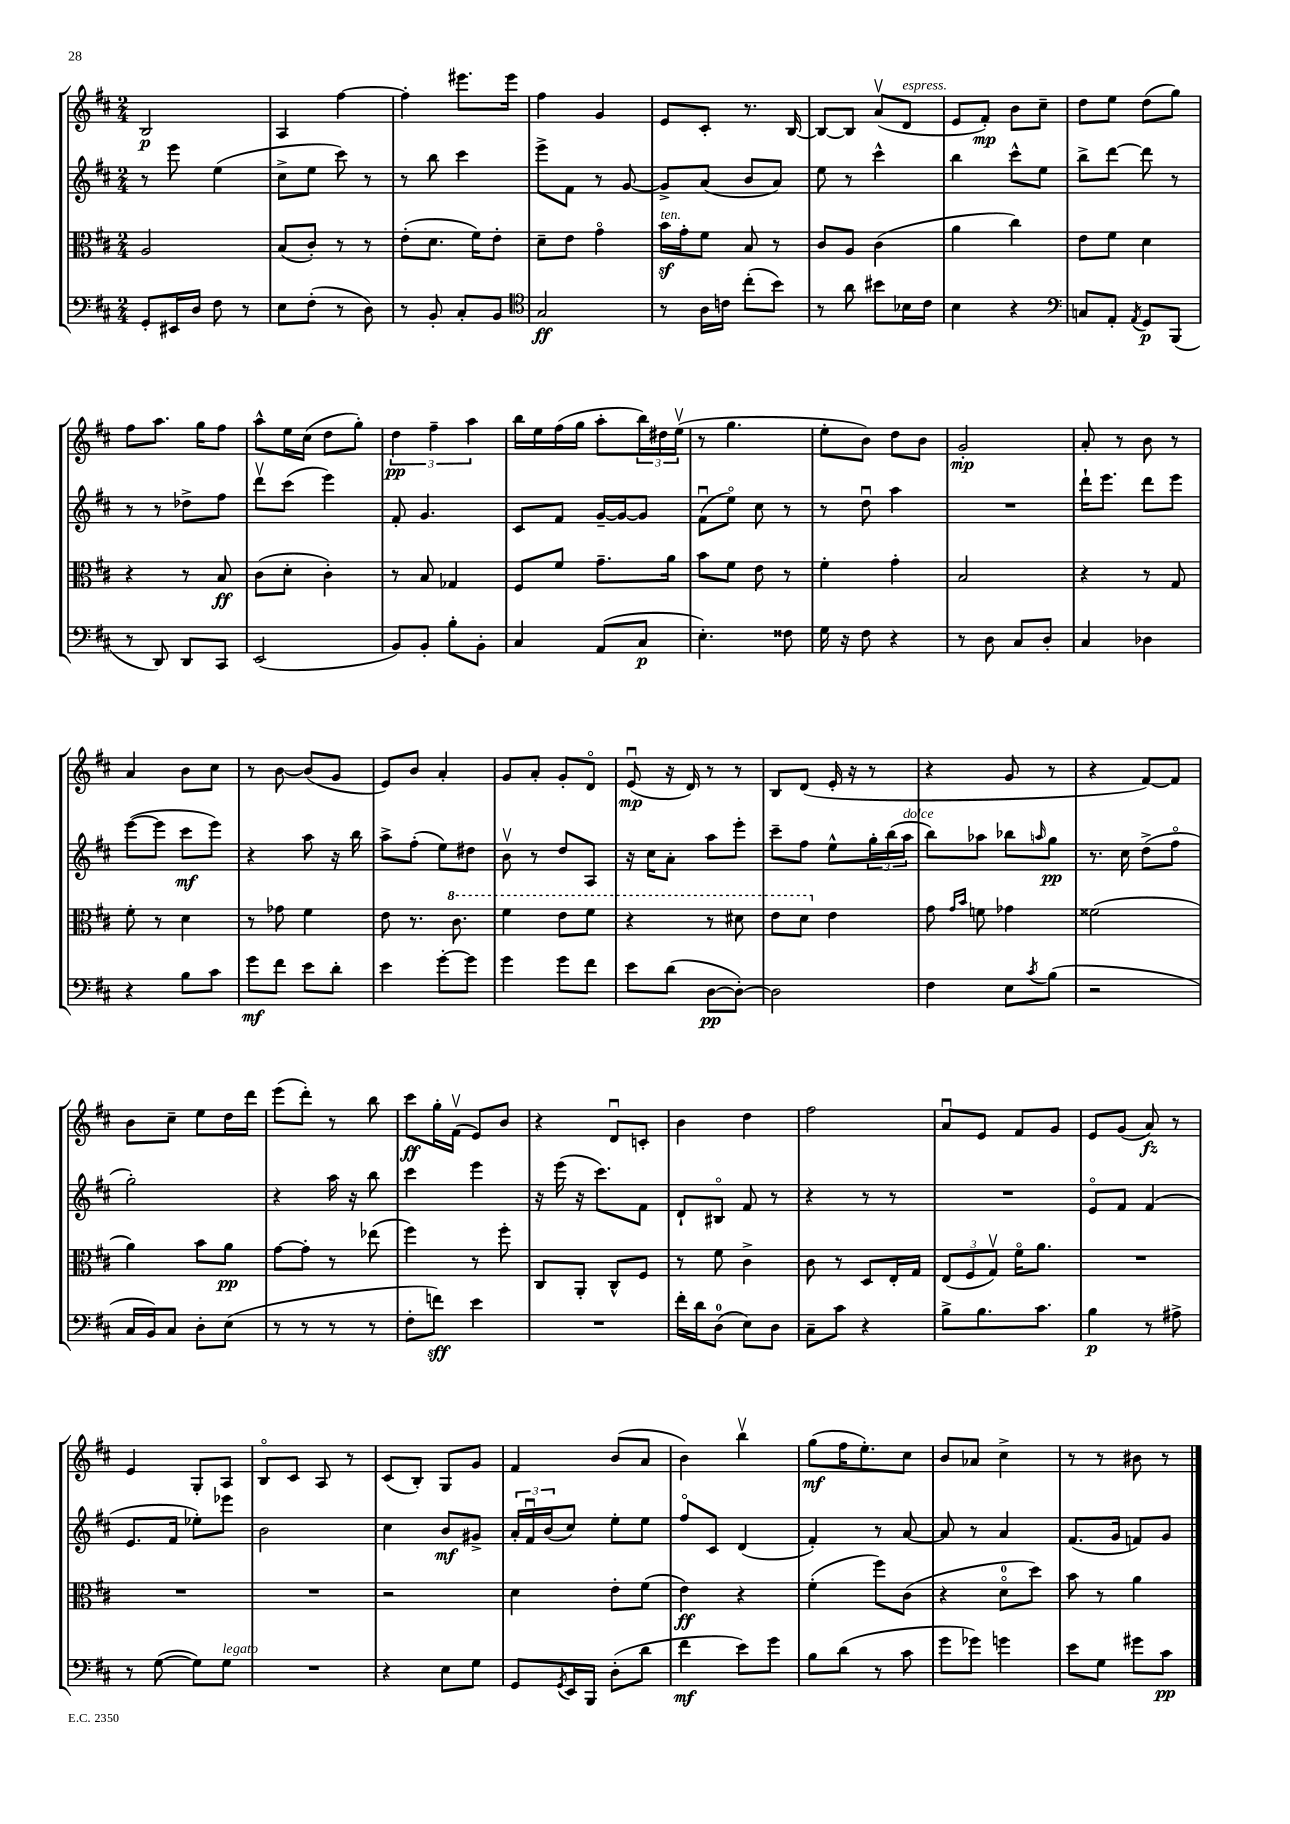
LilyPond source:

<<
\new StaffGroup <<
\new Staff = "s0" {
    \clef treble \key d \major \numericTimeSignature \time 2/4
    b2\p |
    a4 fis''4~ |
    fis''4-. eis'''8. eis'''16 |
    fis''4 g'4 |
    e'8 cis'8-. r8. b16~ |
    b8~ b8 a'8\upbow( d'8^\markup { \italic "espress." } |
    e'8 fis'8-.\mp) b'8 cis''8-- |
    d''8 e''8 d''8( g''8) |
    fis''8 a''8. g''16 fis''8 |
    a''8-^ e''16 cis''16( d''8 g''8-.) |
    \tuplet 3/2 { d''4\pp fis''4-- a''4 } |
    b''16 e''16 fis''16( g''16 a''8-. \tuplet 3/2 { b''16) dis''16 e''16\upbow( } |
    r8 g''4. |
    e''8-. b'8) d''8 b'8 |
    g'2-.\mp |
    a'8-. r8 b'8 r8 |
    a'4 b'8 cis''8 |
    r8 b'8~ b'8( g'8 |
    e'8) b'8 a'4-. |
    g'8 a'8-. g'8-. d'8\flageolet |
    e'8\downbow\mp( r16 d'16) r8 r8 |
    b8 d'8( e'16-. r16 r8 |
    r4 g'8 r8 |
    r4 fis'8~) fis'8 |
    b'8 cis''8-- e''8 d''16 d'''16 |
    e'''8( d'''8-.) r8 b''8 |
    cis'''8\ff g''16-. fis'16\upbow( e'8) b'8 |
    r4 d'8\downbow c'8-. |
    b'4 d''4 |
    fis''2 |
    a'8\downbow e'8 fis'8 g'8 |
    e'8 g'8( a'8\fz) r8 |
    e'4 g8-. a8 |
    b8\flageolet cis'8 a8 r8 |
    cis'8( b8-.) g8 g'8 |
    fis'4 b'8( a'8 |
    b'4) b''4\upbow |
    g''8\mf( fis''16 e''8.-.) cis''8 |
    b'8 aes'8 cis''4-> |
    r8 r8 bis'8 r8 \bar "|." |
}
\new Staff = "s1" {
    \clef treble \key d \major \numericTimeSignature \time 2/4
    r8 e'''8 e''4( |
    cis''8-> e''8 cis'''8) r8 |
    r8 b''8 cis'''4 |
    e'''8-> fis'8 r8 g'8~ |
    g'8-> a'8( b'8 a'8) |
    e''8 r8 cis'''4-^ |
    b''4 cis'''8-^ e''8 |
    b''8-> d'''8~ d'''8 r8 |
    r8 r8 des''8-> fis''8 |
    d'''8\upbow cis'''8( e'''4) |
    fis'8-. g'4. |
    cis'8 fis'8 g'16~-- g'16~ g'8 |
    fis'8\downbow( e''8\flageolet) cis''8 r8 |
    r8 d''8\downbow a''4 |
    R2 |
    d'''16-! e'''8. d'''8 e'''8 |
    e'''8~( e'''8 cis'''8\mf e'''8) |
    r4 a''8 r16 b''16 |
    a''8-> fis''8-.( e''8) dis''8 |
    b'8\upbow r8 d''8 a8 |
    r16 cis''16 a'8-. a''8 e'''8-. |
    cis'''8-- fis''8 e''8-^ \tuplet 3/2 { g''16-. b''16( a''16^\markup { \italic "dolce" } } |
    b''8) aes''8 bes''8 \grace { a''16 } g''8\pp |
    r8. cis''16 d''8->( fis''8\flageolet |
    g''2-.) |
    r4 a''16 r16 b''8 |
    cis'''4 e'''4 |
    r16 e'''16( r16 cis'''8.) fis'8 |
    d'8-! bis8\flageolet fis'8 r8 |
    r4 r8 r8 |
    R2 |
    e'8\flageolet fis'8 fis'4( |
    e'8. fis'16 ees''8-.) ees'''8 |
    b'2 |
    cis''4 b'8\mf gis'8-> |
    \tuplet 3/2 { a'16-. fis'16\downbow b'16( } cis''8) e''8-. e''8 |
    fis''8\flageolet cis'8 d'4( |
    fis'4-.) r8 a'8~ |
    a'8 r8 a'4 |
    fis'8.( g'16 f'8) g'8 \bar "|." |
}
\new Staff = "s2" {
    \clef alto \key d \major \numericTimeSignature \time 2/4
    a2 |
    b8( cis'8-.) r8 r8 |
    e'8-.( d'8. fis'16) e'8-. |
    d'8-- e'8 g'4\flageolet |
    b'16\sf^\markup { \italic "ten." } g'16-. fis'8 b8 r8 |
    cis'8 a8 cis'4( |
    a'4 cis''4) |
    e'8 fis'8 d'4 |
    r4 r8 b8\ff |
    cis'8( d'8-. cis'4-.) |
    r8 b8 ges4 |
    fis8 fis'8 g'8.-- a'16 |
    b'8 fis'8 e'8 r8 |
    fis'4-. g'4-. |
    b2 |
    r4 r8 g8 |
    fis'8-. r8 d'4 |
    r8 ges'8 fis'4 |
    e'8 r8. \ottava #1 cis''8. |
    fis''4 e''8 fis''8 |
    r4 r8 dis''8 |
    e''8 d''8 \ottava #0 e'4 |
    g'8 \grace { g'16 b'16 } f'8 ges'4 |
    fisis'2( |
    a'4) b'8 a'8\pp |
    g'8~ g'8-. r8 ees''8( |
    fis''4) r8 fis''8-. |
    cis8 a,8-. cis8-^ fis8 |
    r8 fis'8 cis'4-> |
    cis'8 r8 d8 e16-. g16 |
    \tuplet 3/2 { e8( fis8 g8\upbow) } fis'16\flageolet a'8. |
    R2 |
    R2 |
    R2 |
    r2 |
    d'4 e'8-. fis'8( |
    e'4\ff) r4 |
    fis'4-.( fis''8) cis'8( |
    r4 d'8-0\flageolet d''8) |
    b'8 r8 a'4 \bar "|." |
}
\new Staff = "s3" {
    \clef bass \key d \major \numericTimeSignature \time 2/4
    g,8-. eis,16 d16 fis8 r8 |
    e8 fis8-.( r8 d8) |
    r8 b,8-. cis8-. b,8 |
    \clef tenor g2\ff |
    r8 a16 c'16 cis''8-.( b'8) |
    r8 a'8 bis'8 bes16 cis'16 |
    b4 r4 |
    \clef bass c8 a,8-. \acciaccatura { a,8 } g,8\p b,,8( |
    r8 d,8) d,8 cis,8 |
    e,2( |
    b,8) b,8-. b8-. b,8-. |
    cis4 a,8( cis8\p |
    e4.-.) fisis8 |
    g16 r16 fis8 r4 |
    r8 d8 cis8 d8-. |
    cis4 des4 |
    r4 b8 cis'8 |
    g'8\mf fis'8 e'8 d'8-. |
    e'4 g'8~-. g'8 |
    g'4 g'8 fis'8 |
    e'8 d'8( d8~\pp d8~-.) |
    d2 |
    fis4 e8 \acciaccatura { cis'8 } b8( |
    r2 |
    cis16 b,16) cis8 d8-. e8( |
    r8 r8 r8 r8 |
    fis8-. f'8\sff) e'4 |
    R2 |
    fis'16-. d'16 d8-0( e8) d8 |
    cis8-- cis'8 r4 |
    b8-> b8. cis'8. |
    b4\p r8 ais8-> |
    r8 g8~( g8) g8^\markup { \italic "legato" } |
    R2 |
    r4 e8 g8 |
    g,8 \acciaccatura { g,8 } e,16 b,,16 d8-.( d'8 |
    fis'4\mf e'8) g'8 |
    b8 d'8( r8 cis'8 |
    g'8 ges'8) g'4 |
    e'8 g8 gis'8 cis'8\pp \bar "|." |
}
>>
>>
\layout { \context { \Score \remove "Bar_number_engraver" } }
